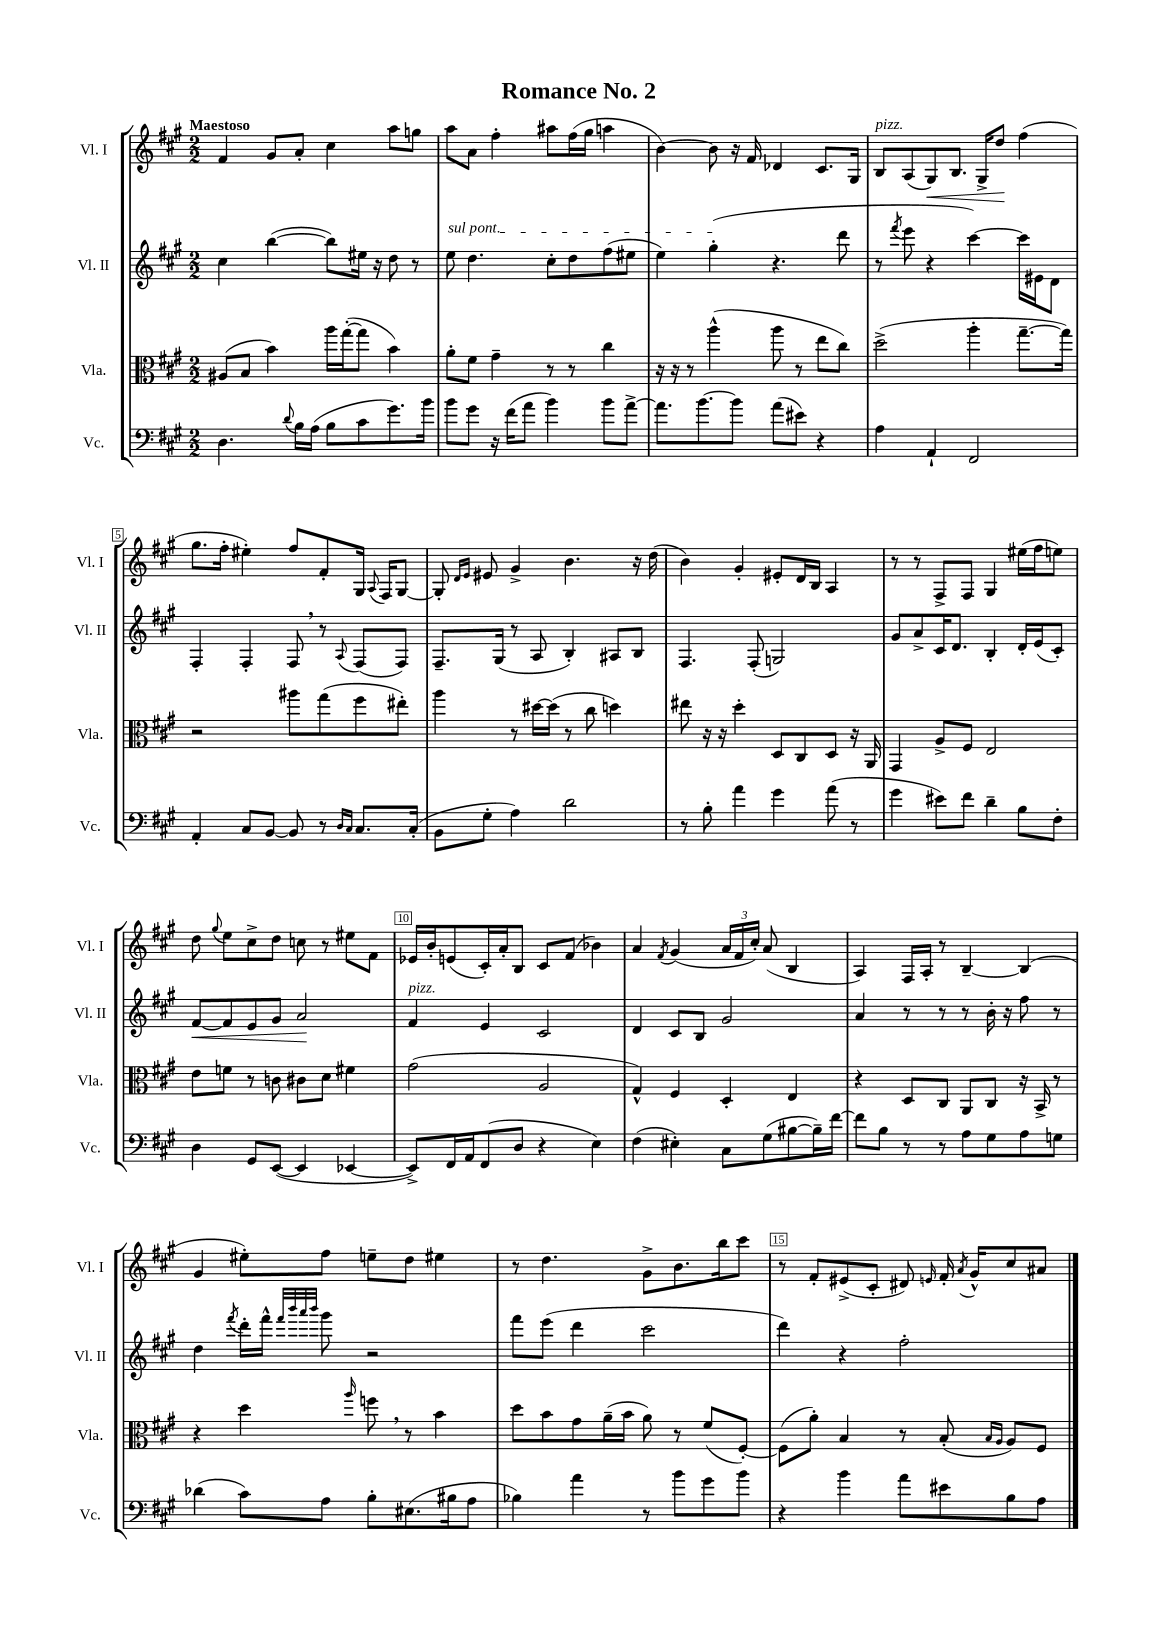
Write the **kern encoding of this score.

**kern	**kern	**kern	**kern
*staff4	*staff3	*staff2	*staff1
*clefF4	*clefC3	*clefG2	*clefG2
*k[f#c#g#]	*k[f#c#g#]	*k[f#c#g#]	*k[f#c#g#]
*M2/2	*M2/2	*M2/2	*M2/2
4.D	(8A#	4cc#	4f#
.	8B	.	.
.	4b)	([4bb	8g#
8qqd	.	.	.
16B	.	.	8a'
(16A	.	.	.
8B	16aa	8bb])	4cc#
.	([16gg#'	.	.
8c#	8gg#]	16ee#	.
.	.	16r	.
8.g#)	4b)	8dd	8aa
.	.	8r	8gg
16b	.	.	.
=	=	=	=
8b	8a'	8ee	8aa
8g#	8f#	4.dd	8a
16r	4g#~	.	4ff#'
(16f#	.	.	.
8a	.	.	.
4b)	8r	8cc#'	8aa#
.	8r	8dd	(16ff#
.	.	.	16gg#
8b	4cc#	(8ff#	4aa
[8a^	.	8ee#	.
=	=	=	=
8.a]	16r	4ee)	[4b)
.	16r	.	.
.	8r	.	.
[8.b	.	.	.
.	(4aa^^	(4gg#'	8b]
8b]	.	.	16r
.	.	.	16f#
(8a	8aa	4.r	4d-
8e#)	8r	.	.
4r	8ee	.	8.c#
.	8cc#)	8ddd	.
.	.	.	16G#
=	=	=	=
4A	(2dd^	8r	8B
.	.	8qfff#	.
.	.	8eee	(8A
4AA`	.	4r	8G#)
.	.	.	8.B
2FF#	4aa'	[4ccc#)	.
.	.	.	16G#^
.	.	.	8dd
.	[8.gg#~	16ccc#]	(4ff#
.	.	16e#	.
.	.	8d	.
.	16gg#])	.	.
=	=	=	=
4AA'	2r	4F#'	8.gg#
.	.	.	16ff#'
8C#	.	4F#'	4ee#')
[8BB	.	.	.
8BB]	8aa#	8F#	8ff#
8r	(8gg#	8r	8f#'
16qqD	.	.	.
16qqC#	.	8qqA	.
8.C#	8ff#	(8F#	16G#
.	.	.	8qqA
.	.	.	16F#
.	8ee#')	8F#)	[8G#
(16C#'	.	.	.
=	=	=	=
8BB	4aa	8.F#~	8G#']
.	.	.	16qqd
.	.	.	16qqe
8G#'	.	.	8e#
.	.	(16G#	.
4A)	8r	8r	4g#^
.	[16dd#	8A	.
.	(16dd#]	.	.
2d	8r	4B')	4.b
.	8cc#	.	.
.	4dd)	8A#	.
.	.	8B	16r
.	.	.	(16dd
=	=	=	=
8r	8ee#	4.F#	4b)
8B'	16r	.	.
.	16r	.	.
4a	4dd'	.	4g#'
.	.	(8F#'	.
4g#	8D	2G)	8e#'
.	8C#	.	16d
.	.	.	16B
(8a	8D	.	4A
8r	16r	.	.
.	16AA	.	.
=	=	=	=
4g#	4GG#	8g#	8r
.	.	8a^	8r
8e#)	8A^	16c#	8F#^
.	.	8.d	.
8f#	8F#	.	8F#
4d~	2E	4B'	4G#
8B	.	16d'	(16ee#
.	.	(16e	16ff#
8F#'	.	8c#')	8ee)
=	=	=	=
4D	8e	[8f#	8dd
.	.	.	8qqgg#
.	8f	8f#]	8ee
8GG#	8r	8e	8cc#^
([8EE	8c	8g#	8dd
4EE]	8c#	2a	8cc
.	8d	.	8r
[4EE-	4f#	.	8ee#
.	.	.	8f#
=	=	=	=
8EE-^])	(2g#	4f#	16e-
.	.	.	16b'
16FF#	.	.	(8e
16AA	.	.	.
(8FF#	.	4e	16c#')
.	.	.	16a'
8D	.	.	8B
4r	2A	2c#	8c#
.	.	.	(8f#
4E)	.	.	4b-)
=	=	=	=
(4F#	4G#^^)	4d	4a
.	.	.	8qf#
4E#')	4F#	8c#	(4g#
.	.	8B	.
8C#	4D'	2g#	24a
.	.	.	24f#
.	.	.	24cc#')
(8G#	.	.	(8a
[8B#	4E	.	4B
16B#~])	.	.	.
[16f#	.	.	.
=	=	=	=
8f#]	4r	4a	4A)
8B	.	.	.
8r	8D	8r	16F#
.	.	.	16A'
8r	8C#	8r	8r
8A	8AA	8r	[4B~
8G#	8C#	16b'	.
.	.	16r	.
8A	16r	8ff#	(4B]
.	16BB^	.	.
8G	8r	8r	.
=	=	=	=
(4d-	4r	4dd	4g#
.	.	8qfff#	.
8c#)	4dd	16ddd'	8ee#')
.	.	16fff#^^	.
.	.	32qqfff#	.
.	.	32qqbbb	.
.	.	32qqaaa	.
.	.	32qqbbb	.
8A	.	8ggg#	8ff#
.	16qqaa	.	.
8B'	8ff	2r	8ee~
(8.E#	8r	.	8dd
.	4b	.	4ee#
16B#	.	.	.
8A	.	.	.
=	=	=	=
4B-)	8dd	8fff#	8r
.	8b	(8eee	4.dd
4a	8g#	4ddd	.
.	(16a~	.	.
.	16b	.	.
8r	8a)	2ccc#	8g#^
8b	8r	.	8.b
8g#	(8f#	.	.
.	.	.	16bb
8b	[8F#')	.	8ccc#
=	=	=	=
4r	(8F#]	4ddd)	8r
.	8a')	.	8f#'
4b	4B	4r	(8e#^
.	.	.	8c#'
8a	8r	2ff#'	8d#)
.	.	.	16qqe
8e#	(8B'	.	16f#'
.	.	.	8qa
.	.	.	16g#^^
.	16qqB	.	.
.	16qqA	.	.
8B	8A)	.	8cc#
8A	8F#	.	8a#
==	==	==	==
*-	*-	*-	*-
